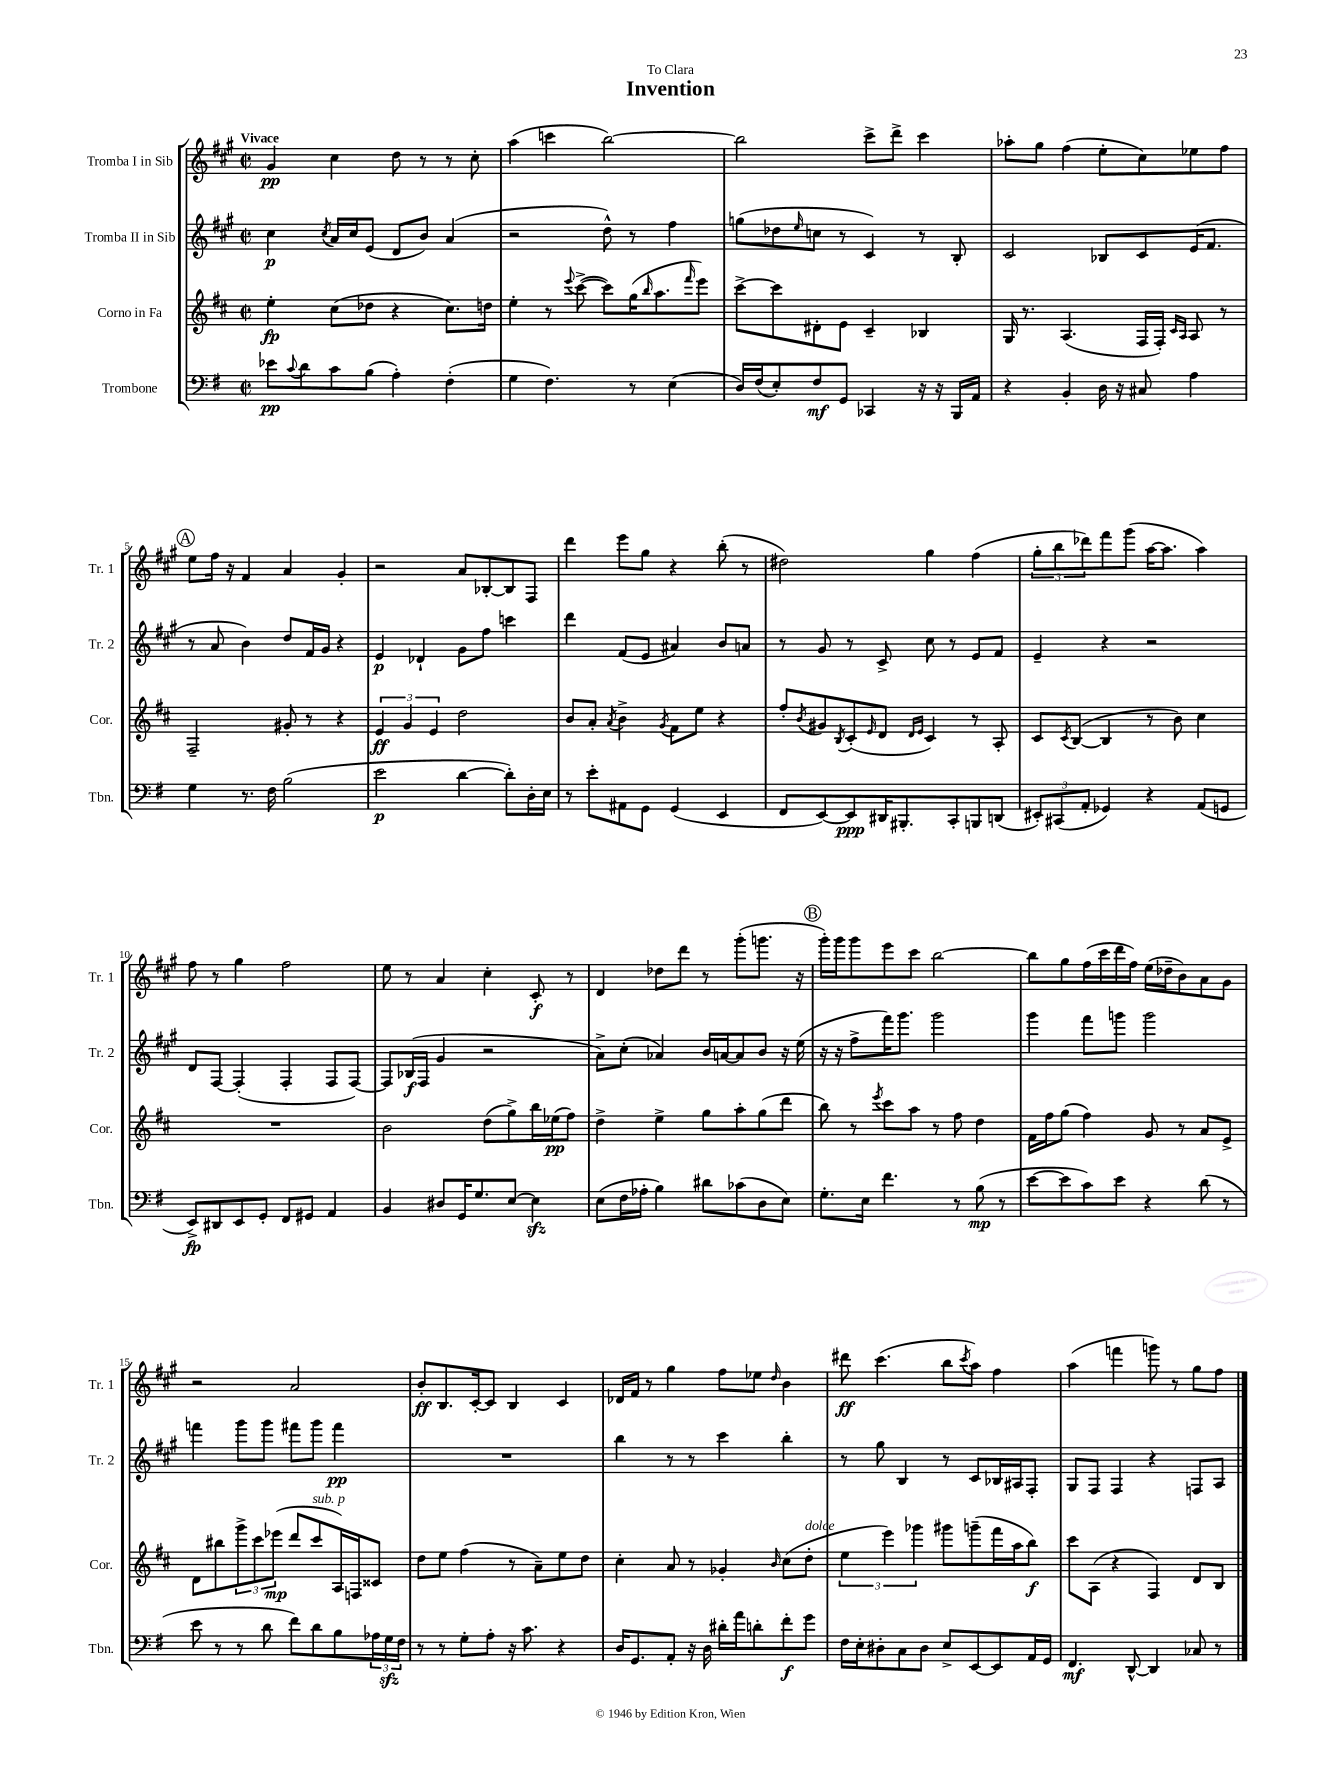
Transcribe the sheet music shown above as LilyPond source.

\header { title = "Invention" dedication = "To Clara" }
<<
\new StaffGroup <<
\new Staff = "s0" \with { instrumentName = "Tromba I in Sib" shortInstrumentName = "Tr. 1" } {
    \clef treble \key a \major \defaultTimeSignature \time 2/2 \tempo "Vivace"
    gis'4\pp cis''4 d''8 r8 r8 cis''8-. |
    a''4( c'''4 b''2~) |
    b''2 cis'''8-> d'''8-> cis'''4 |
    aes''8-. gis''8 fis''4( e''8-. cis''8) ees''8 fis''8 |
    \mark \markup { \circle "A" } e''8 fis''16 r16 fis'4 a'4 gis'4-. |
    r2 a'8 bes8~-. bes8 fis8 |
    d'''4 e'''8 gis''8 r4 b''8-.( r8 |
    dis''2) gis''4 fis''4( |
    \tuplet 3/2 { gis''8-. b''8 des'''8) } fis'''8 gis'''8( a''16~ a''8. a''4) |
    fis''8 r8 gis''4 fis''2 |
    e''8 r8 a'4 cis''4-. cis'8-.\f r8 |
    d'4 des''8 d'''8 r8 gis'''8-.( g'''8. r16 |
    \mark \markup { \circle "B" } gis'''16-.) gis'''16 gis'''8 e'''8 cis'''8 b''2~ |
    b''8 gis''8 fis''16( cis'''16 d'''16 fis''16) e''16( des''16-- b'8) a'8 gis'8 |
    r2 a'2 |
    b'8-.\ff b8. cis'16~-. cis'8 b4 cis'4 |
    des'16 fis'16 r8 gis''4 fis''8 ees''8 \grace { d''16 } b'4 |
    dis'''8\ff cis'''4.( b''8 \acciaccatura { cis'''8 } a''8) fis''4 |
    a''4( f'''4 g'''8) r8 gis''8 fis''8 \bar "|." |
}
\new Staff = "s1" \with { instrumentName = "Tromba II in Sib" shortInstrumentName = "Tr. 2" } {
    \clef treble \key a \major \defaultTimeSignature \time 2/2
    cis''4\p \acciaccatura { cis''8 } a'16 cis''16 e'8( d'8 b'8) a'4( |
    r2 d''8-^) r8 fis''4 |
    g''8( des''8 \grace { e''16 } c''8 r8 cis'4) r8 b8-. |
    cis'2 bes8 cis'8 e'16( fis'8. |
    \mark \markup { \circle "A" } r8 a'8 b'4) d''8 fis'16 gis'16 r4 |
    e'4\p des'4-! gis'8 fis''8 c'''4 |
    d'''4 fis'8( e'8 ais'4) b'8 a'8 |
    r8 gis'8 r8 cis'8-> cis''8 r8 e'8 fis'8 |
    e'4-- r4 r2 |
    d'8 fis8~ fis4-.( fis4-. fis8 fis8~) |
    fis8 bes16\f( fis16 gis'4 r2 |
    a'8->) cis''8-.( aes'4) b'16 a'16~ a'8 b'8 r16 e''16( |
    \mark \markup { \circle "B" } r16 r16 fis''8-> fis'''16) gis'''8. gis'''2 |
    gis'''4 fis'''8 g'''8 g'''2 |
    f'''4 gis'''8 gis'''8 fis'''8 gis'''8 fis'''4\pp |
    R1 |
    b''4 r8 r8 cis'''4 b''4-. |
    r8 gis''8 b4 r8 cis'8 bes16 ais16 fis8-. |
    gis8 fis8 fis4 r4 f8 a8 \bar "|." |
}
\new Staff = "s2" \with { instrumentName = "Corno in Fa" shortInstrumentName = "Cor." } {
    \clef treble \key d \major \defaultTimeSignature \time 2/2
    e''4-.\fp cis''8( des''8 r4 cis''8.) d''16 |
    e''4-. r8 \appoggiatura { e'''8 } cis'''8~->( cis'''8) g''16( \grace { b''16 } a''8. \grace { fis'''16 } e'''8) |
    cis'''8~-> cis'''8 dis'8-. e'8 cis'4-- bes4 |
    g16 r8. a4.( fis16 fis16-.) \grace { cis'16 a16 } a8 r8 |
    \mark \markup { \circle "A" } fis2-- gis'8-. r8 r4 |
    \tuplet 3/2 { e'4\ff g'4 e'4 } d''2 |
    b'8 a'8-. \acciaccatura { a'8 } b'4-> \acciaccatura { g'8 } fis'8 e''8 r4 |
    fis''8-. \acciaccatura { b'8 } gis'8 \acciaccatura { b8 } cis'8-.( \grace { e'16 } d'8 \grace { d'16 e'16 } cis'4) r8 a8-. |
    cis'8 \acciaccatura { cis'8 } b8~( b4 r8 b'8) cis''4 |
    R1 |
    b'2 d''8( g''8->) b''16 ees''16\pp( fis''8) |
    d''4-> e''4-> g''8 a''8-. g''8( d'''8 |
    \mark \markup { \circle "B" } b''8) r8 \acciaccatura { e'''8 } cis'''8 a''8 r8 fis''8 d''4 |
    fis'16 fis''16 g''8( fis''4) g'8 r8 a'8 e'8-> |
    d'8 bis''8 \tuplet 3/2 { g'''8-> cis'''8 ees'''8\mp( } d'''8 cis'''8^\markup { \italic "sub. p" } a16) f16 cisis'8 |
    d''8 e''8 fis''4( r8 a'8--) e''8 d''8 |
    cis''4-. a'8 r8 ges'4-. \grace { b'16 } cis''8( d''8-.^\markup { \italic "dolce" } |
    \tuplet 3/2 { e''4 e'''4) ges'''4 } gis'''8 g'''8--( fis'''16 a''16 b''8\f) |
    cis'''8 a8( r4 fis4) d'8 b8 \bar "|." |
}
\new Staff = "s3" \with { instrumentName = "Trombone" shortInstrumentName = "Tbn." } {
    \clef bass \key g \major \defaultTimeSignature \time 2/2
    ees'8\pp \appoggiatura { c'8 } d'8 c'8 b8( a4-.) fis4-.( |
    g4 fis4.) r8 e4( |
    d16) fis16( e8-.) fis8\mf g,8 ces,4 r16 r16 b,,16 a,16 |
    r4 b,4-. d16 r16 cis8 a4 |
    \mark \markup { \circle "A" } g4 r8. fis16 b2( |
    e'2\p d'4~ d'8-.) d16-. e16 |
    r8 e'8-. ais,8 g,8 g,4( e,4 |
    fis,8 e,8~) e,8\ppp dis,16 bis,,8.-. c,8-. b,,8 d,8( |
    \tuplet 3/2 { eis,8-.) cis,8( a,8-. } ges,4) r4 a,8( g,8 |
    e,8->\fp) dis,8 e,8 g,8-. fis,8 gis,8 a,4 |
    b,4 dis8 g,16 g8. e8~ e4\sfz |
    e8( fis16 aes16-. b4) dis'8 ces'8( d8 e8) |
    \mark \markup { \circle "B" } g8.-. e16 fis'4. r8 b8\mp( r8 |
    e'8~ e'8 c'8) e'8 r4 d'8( r8 |
    e'8 r8 r8 d'8 fis'8) d'8 b8 \tuplet 3/2 { aes16 g16\sfz fis16 } |
    r8 r8 g8-. a8-. r16 c'8. r4 |
    d16 g,8. a,8-. r16 d16 dis'16-. a'16 d'8-. fis'8-.\f g'8 |
    fis16 e16-. dis8-. c8 dis8 e8-> e,8~ e,8 a,16 g,16 |
    fis,4.\mf d,8~-^ d,4 ces8 r8 \bar "|." |
}
>>
>>
